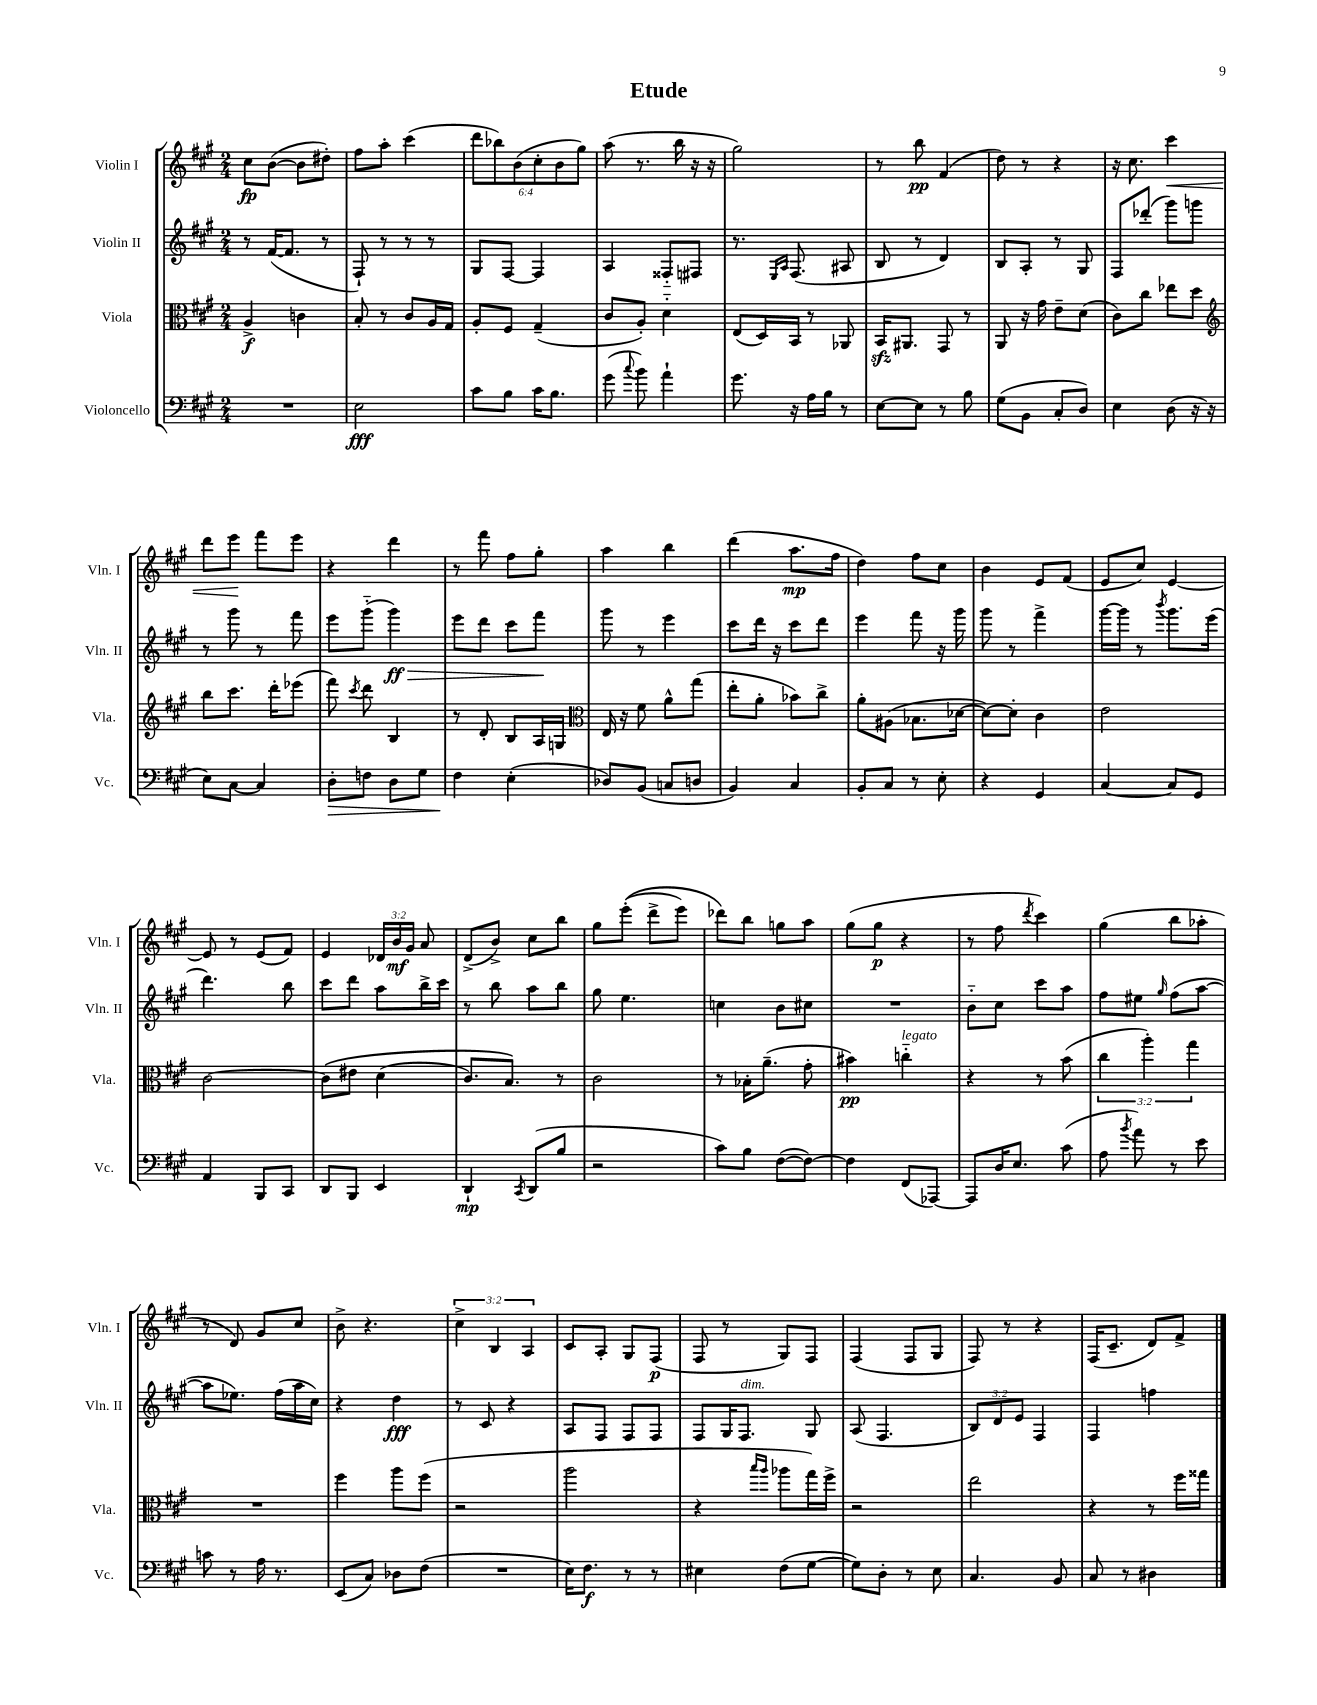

**kern	**kern	**kern	**kern
*staff4	*staff3	*staff2	*staff1
*clefF4	*clefC3	*clefG2	*clefG2
*k[f#c#g#]	*k[f#c#g#]	*k[f#c#g#]	*k[f#c#g#]
*M2/4	*M2/4	*M2/4	*M2/4
2r	4A^	8r	8cc#
.	.	([16f#	([8b
.	.	8.f#]	.
.	4c	.	8b]
.	.	8r	8dd#')
=	=	=	=
2E	8B'	8F#`)	8ff#
.	8r	8r	8aa'
.	8c#	8r	(4ccc#
.	16A	8r	.
.	16G#	.	.
=	=	=	=
8c#	8A'	8G#	12ddd
.	.	.	12bb-)
8B	8F#	[8F#	.
.	.	.	(12b
16c#	(4G#~	4F#]	12cc#'
8.B	.	.	.
.	.	.	12b
.	.	.	12gg#)
=	=	=	=
(8g#	8c#	4A	(8aa
8qqcc#	.	.	.
8b)	8A')	.	8.r
4a`	4d'~	8F##'~	.
.	.	.	16bb
.	.	8F#	16r
.	.	.	16r
=	=	=	=
8.g#	(8E	8.r	2gg#)
.	16D)	.	.
.	.	16qqE	.
.	.	16qqA	.
16r	16BB	(8.F#	.
16A	8r	.	.
16B	.	.	.
8r	8AA-	8A#	.
=	=	=	=
[8E	16BB	8B	8r
.	8.AA#	.	.
8E]	.	8r	8bb
8r	8GG#	4d)	(4f#
8B	8r	.	.
=	=	=	=
(8G#	8AA	8B	8dd)
8BB	16r	8A'	8r
.	16g#	.	.
8C#'	8e~	8r	4r
8D)	(8d	8G#	.
=	=	=	=
4E	8c#)	8F#	16r
.	.	.	8.cc#
.	8cc#	(8ddd-'	.
(8D	8ee-	8ggg#)	4ccc#
16r	8dd	8ggg	.
16r	.	.	.
=	=	=	=
*	*clefG2	*	*
8E)	8bb	8r	8ddd
[8C#	8.ccc#	8ggg#	8eee
4C#]	.	8r	8fff#
.	16ddd'	.	.
.	(8eee-	8fff#	8eee
=	=	=	=
8D'	8fff#)	8eee	4r
.	8qccc#	.	.
8F	8ddd	(8ggg#'~	.
8D	4B	4ggg#)	4ddd
8G#	.	.	.
=	=	=	=
4F#	8r	8eee	8r
.	8d'	8ddd	8fff#
(4E'	8B	8ccc#	8ff#
.	16A	8fff#	8gg#'
.	16G	.	.
=	=	=	=
*	*clefC3	*	*
8D-)	16E	8ggg#	4aa
.	16r	.	.
(8BB	8f#	8r	.
8C	8a^^	4eee	4bb
8D	(8gg#	.	.
=	=	=	=
4BB)	8ee'	8ccc#	(4ddd
.	8a'	16ddd	.
.	.	16r	.
4C#	8b-)	8ccc#	8.aa
.	8cc#^	8ddd	.
.	.	.	16ff#
=	=	=	=
8BB'	8a'	4eee	4dd)
8C#	(8A#	.	.
8r	8.B-	8fff#	8ff#
8E'	.	16r	8cc#
.	[16d-	16ggg#	.
=	=	=	=
4r	8d-_)	8ggg#	4b
.	8d-']	8r	.
4GG#	4c#	4fff#^	8e
.	.	.	(8f#
=	=	=	=
[4C#	2e	[16ggg#	8e
.	.	16ggg#]	.
.	.	8r	8cc#)
.	.	8qbbb	.
8C#]	.	8.ggg#	[4e
8GG#	.	.	.
.	.	(16eee	.
=	=	=	=
4AA	[2c#	4.ddd)	8e]
.	.	.	8r
8BBB	.	.	(8e
8CC#	.	8bb	8f#)
=	=	=	=
8DD	&(8c#]	8ccc#	4e
8BBB	8e#	8ddd	.
4EE	(4d	8aa	24d-
.	.	.	24b
.	.	.	24g#
.	.	16bb^	8a
.	.	16ccc#	.
=	=	=	=
4DD`	8.c#)	8r	(8d^
.	.	8bb	8b^)
.	8.B&)	.	.
8qCC#	.	.	.
(8DD	.	8aa	8cc#
8B	8r	8bb	8bb
=	=	=	=
2r	2c#	8gg#	8gg#
.	.	4.ee	&((8eee'
.	.	.	8ddd^
.	.	.	8eee)
=	=	=	=
8c#)	8r	4cc	8ddd-&)
8B	16B-'	.	8bb
.	(8.a~	.	.
([8F#	.	8b	8gg
8F#_)	8g#'	8cc#	8aa
=	=	=	=
4F#]	4b#)	2r	(8gg#
.	.	.	8gg#
(8FF#	4cc'~	.	4r
[8AAA-)	.	.	.
=	=	=	=
8AAA-]	4r	8b'~	8r
16D	.	8cc#	8ff#
8.E	.	.	.
.	.	.	8qddd
.	8r	8ccc#	4ccc#)
(8c#	(8b	8aa	.
=	=	=	=
8A	6cc#	8ff#	(4gg#
8qb	.	.	.
8a)	.	8ee#	.
.	6aa')	.	.
.	.	16qqgg#	.
8r	.	(8ff#	8bb
.	6gg#	.	.
8e	.	[8aa	8aa-'
=	=	=	=
8c	2r	8aa]	8r
8r	.	8.ee-)	8d)
16A	.	.	8g#
8.r	.	(16ff#	.
.	.	16aa	8cc#
.	.	16cc#)	.
=	=	=	=
(8EE	4ff#	4r	8b^
8C#)	.	.	4.r
8D-	8aa	4dd	.
(8F#	(8ff#	.	.
=	=	=	=
2r	2r	8r	6cc#^
.	.	8c#	.
.	.	.	6B
.	.	4r	.
.	.	.	6A
=	=	=	=
16E)	2aa	8A	8c#
8.F#	.	.	.
.	.	8F#	8A'
8r	.	8F#	8G#
8r	.	8F#	(8F#
=	=	=	=
4E#	4r	8F#	8F#
.	.	16G#	8r
.	.	8.F#	.
.	16qqbb	.	.
.	16qqaa	.	.
(8F#	8aa-	.	8G#)
[8G#	16gg#)	8G#	8F#
.	16ff#^	.	.
=	=	=	=
8G#])	2r	(8A	(4F#
8D'	.	4.F#	.
8r	.	.	8F#
8E	.	.	8G#
=	=	=	=
4.C#	2ee	12B)	8F#)
.	.	12d	.
.	.	.	8r
.	.	12e	.
.	.	4F#	4r
8BB	.	.	.
=	=	=	=
8C#	4r	4F#	(16F#
.	.	.	8.c#~
8r	.	.	.
4D#	8r	4ff	8d)
.	16ff#	.	8f#^
.	16gg##	.	.
==	==	==	==
*-	*-	*-	*-
